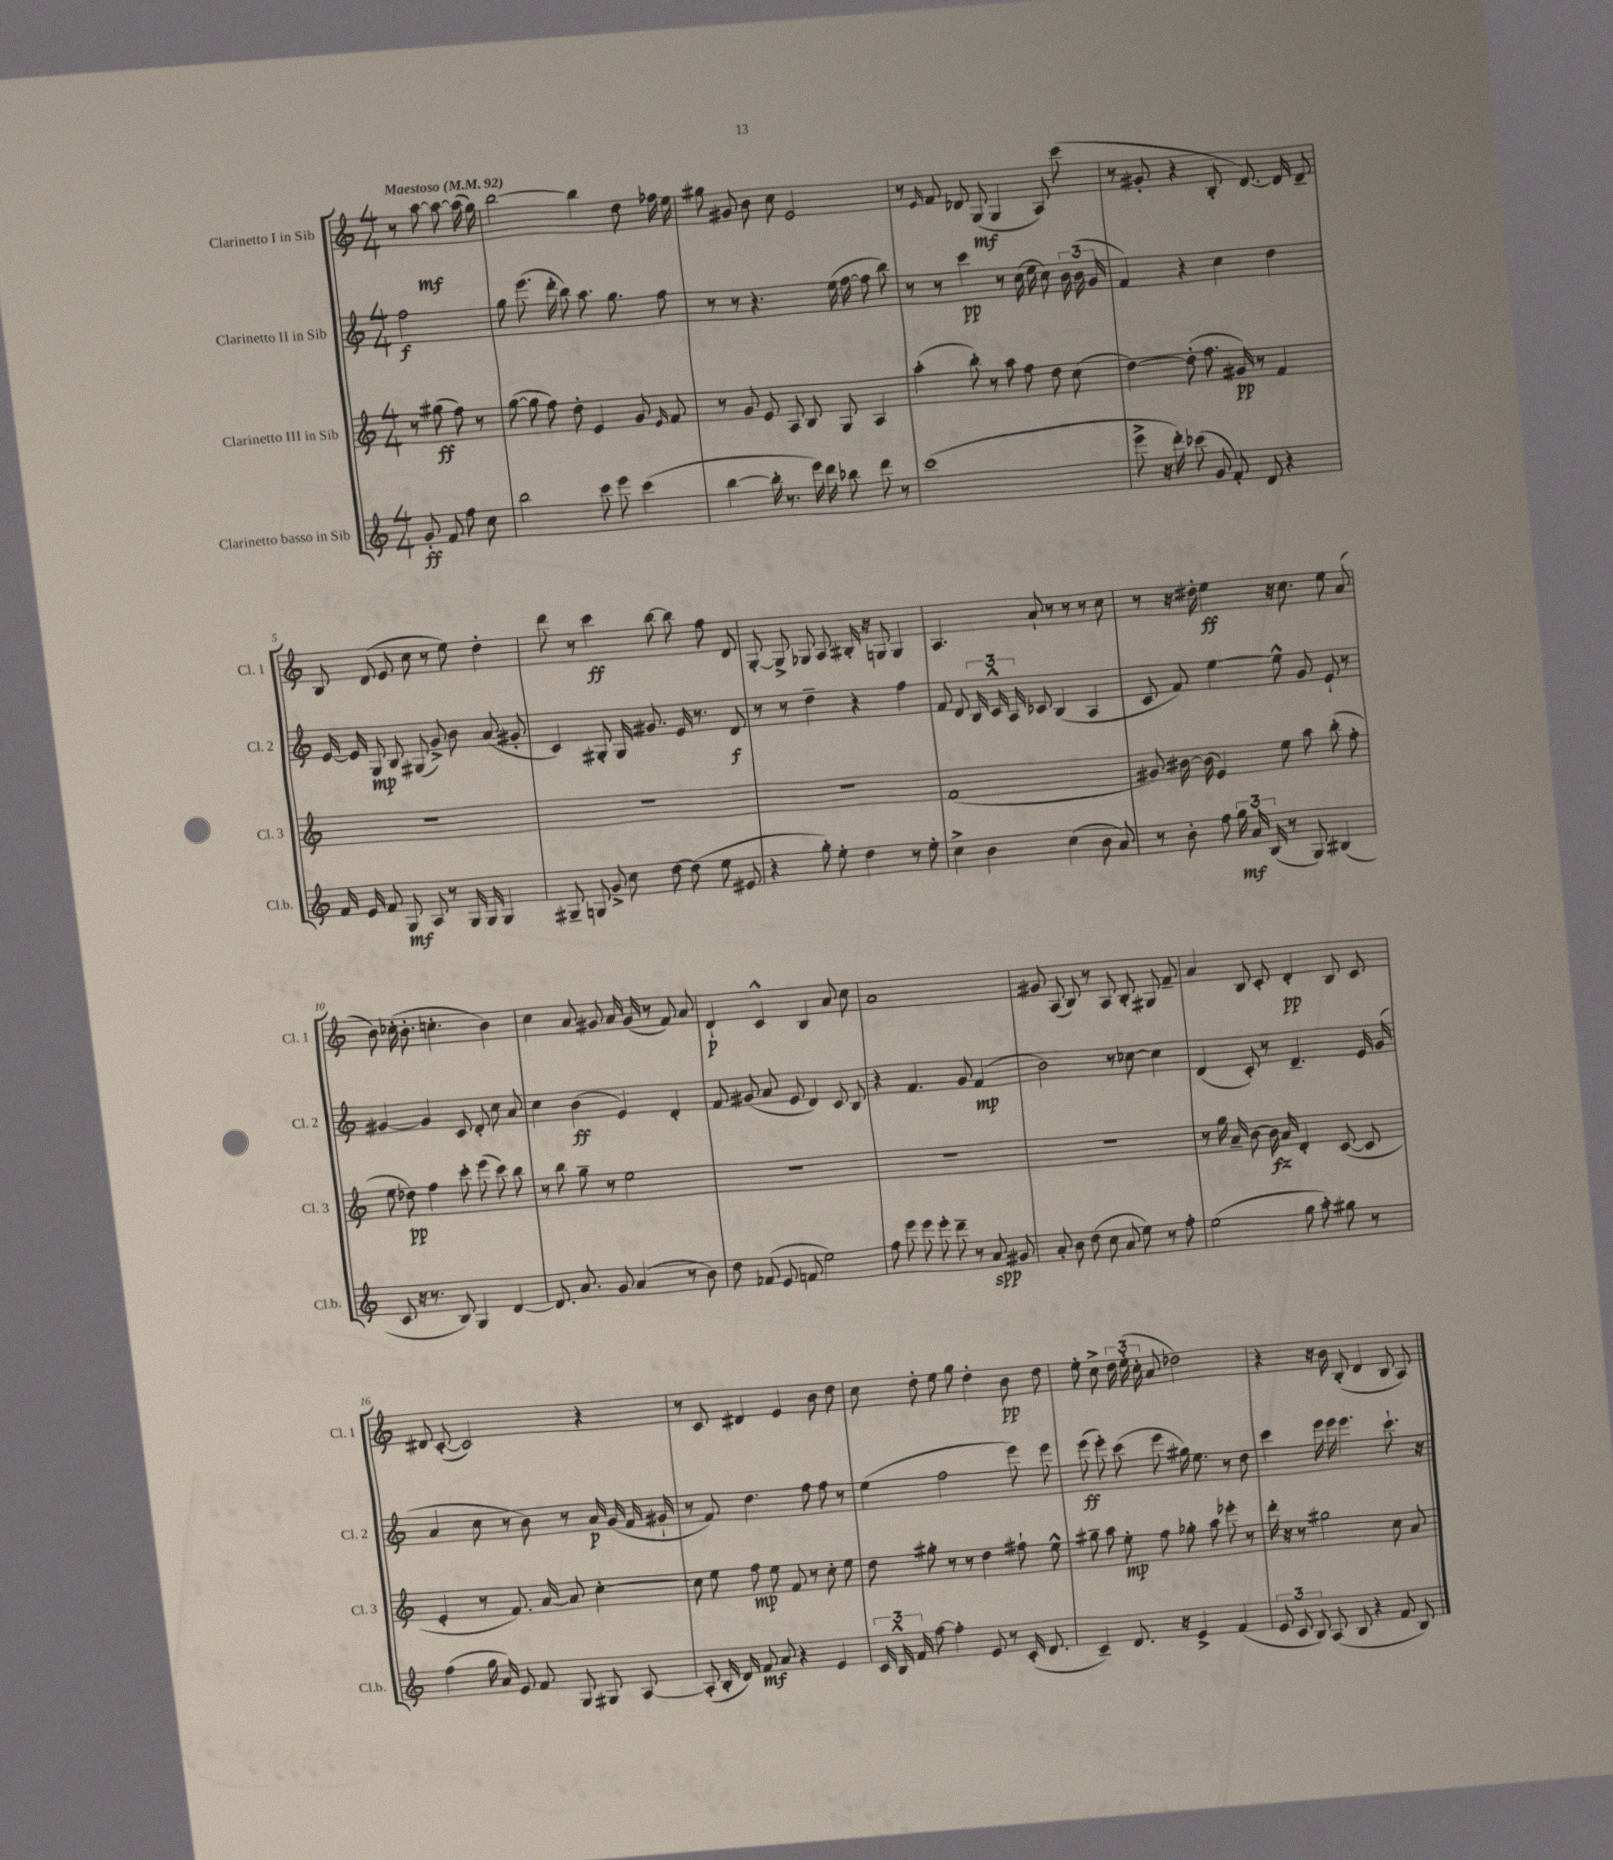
<<
\new StaffGroup <<
\new Staff = "s0" \with { instrumentName = "Clarinetto I in Sib" shortInstrumentName = "Cl. 1" } {
    \clef treble \key c \major \numericTimeSignature \time 4/4 \partial 2 \tempo "Maestoso" 4 = 92
    \autoBeamOff r8 a''8~\mf a''8~ a''16( g''16) |
    b''2~ b''4 d''8 fes''16 e''16 |
    gis''8 gis'8 b'8 c''8 e'2 |
    r8 \grace { e'16 } f'8 des'8 g8\mf( g4 a8) c'''8( |
    r8 gis'8-. r4 b8-. d'8.~) d'16 d'8-- |
    b8 d'8( e'8 c''8 r8 e''8) d''4-. |
    d'''8 r8 c'''4\ff b''8~ b''8 f''8 d'8 |
    g8~-. g8-> ges8 a8 bis16-. r16 g8 g4 |
    a4. a'8-! r8 r8 r8 c''8 |
    r8 r16 dis''16-. e''4\ff r16 c''8. e''8 a'8( |
    b'8) ces''16-.( b'8.-. c''4.-. b'4) |
    c''4 a'8 gis'8 a'16 gis'16( r8 f'8) a'8 |
    d'4-!\p c'4-^ b4 a'8 c''8 |
    a'1 |
    gis'8 a8( b8) r8 a8 b8-. gis8 f'8-- |
    a'4 b8 c'8-. d'4-.\pp b8 c'8 |
    dis'8 c'8~-.( c'2) r4 |
    r8 c'8 dis'4 e'4 b'8 d''8 |
    c''8 d''8-. e''8 g''8 d''4-. b'8\pp d''8 |
    e''8-. c''8-> \tuplet 3/2 { d''16 e''16-.( c''16-. } a'8 des''2) |
    r4 r16 b'16 b8-.( d'4 b8 a8) \bar "|." |
}
\new Staff = "s1" \with { instrumentName = "Clarinetto II in Sib" shortInstrumentName = "Cl. 2" } {
    \clef treble \key c \major \numericTimeSignature \time 4/4 \partial 2
    \autoBeamOff f''2\f |
    g''8 e'''8.( d'''16-. b''8) a''8. g''8. f''8 |
    r8 r8 r4. e''16( f''16~ f''8 b''8) |
    r8 r8 c'''4\pp r8 c''16( e''16 c''8) \tuplet 3/2 { b'16 b'16( g'16 } |
    f'4) r4 c''4 d''4 |
    e'16~ e'16 g8\mp b8 gis8( g'8->) b'8 a'8( gis'8-. |
    c'4) gis8-. gis16 gis'8. e'16 r8. d'8\f |
    r8 r8 d''4-- r4 f''4 |
    f'8 d'8 \tuplet 3/2 { b16 c'16-^ a16 } ces'8 b4( a4 |
    c'8 f'8) e''4~ e''8-^ g'8 e'8-! r8 |
    gis'4~ gis'4 c'8 d'8-. c''8 a'8 |
    c''4 b'4\ff( e'4) d'4-. |
    f'8 gis'8( a'8 e'8 d'4) c'8 b8 |
    r4 f'4. g'8 f'4\mp( |
    b'2) r8 ces''8~ ces''4 |
    d'4( c'8-.) r8 d'4.-- e'16 g'16( |
    a'4 c''8 r8 b'8) r8 a'16\p g'16( f'16 gis'16-! |
    r8 f'8) d''4. f''8 f''8 r8 |
    e''4( f''2 e'''8) e'''8 |
    e'''8\ff( e'''8-.) c'''8( e'''8 gis''16) e''8. r8 d''8 |
    c'''4 e'''16 e'''16 e'''4. c'''8.-! r16 \bar "|." |
}
\new Staff = "s2" \with { instrumentName = "Clarinetto III in Sib" shortInstrumentName = "Cl. 3" } {
    \clef treble \key c \major \numericTimeSignature \time 4/4 \partial 2
    \autoBeamOff r8 gis''8\ff( f''8) r8 |
    g''8~( g''8 f''8) d''8-. e'4 g'8 \grace { e'16 } f'8 |
    r8 g'8 e'8 a8 b8 g8 a4 |
    a''4-.( b''8-.) r8 a''8 f''8 d''8 c''8( |
    d''4~) d''8-.( f''8. gis'16\pp) r8 f'4 |
    R1 |
    R1 |
    R1 |
    f'1( |
    gis'8) bis'16~ bis'16( e'4) e''8 a''8 b''8-.( f''8-. |
    e''8 des''8\pp) f''4 c'''8-. e'''8( c'''8) b''8 |
    r8 b''8 g''8-- r8 e''2 |
    R1 |
    R1 |
    R1 |
    r8 g''16 a'16-- b'8~ b'16\fz a'16 d'4-. c'8~( c'8 |
    e'4-. r8 f'8.) a'16~ a'8 c''4~-. |
    c''8 e''8 f''8\mp e''8 f'8 r8 c''8-. e''8 |
    d''8 gis''8-. r8 r8 d''4 fis''8-! e''8-^ |
    gis''8-- a''8 e''8-.\mp f''8 ges''8-. a''8 ees'''8-. r8 |
    d'''16-. r16 r8 gis''2 c''8 a'8 \bar "|." |
}
\new Staff = "s3" \with { instrumentName = "Clarinetto basso in Sib" shortInstrumentName = "Cl.b." } {
    \clef treble \key c \major \numericTimeSignature \time 4/4 \partial 2
    \autoBeamOff g'8-.\ff f'8 f''8 c''8 |
    b''2 c'''8 e'''8 c'''4( |
    b''4~ b''16-. r8. e'''16) d'''16 bes''8 d'''8 r8 |
    c'''1( |
    e'''8-> r16 d'''16-.) ces'''8( g'8 f'8-.) d'8 r4 |
    f'16 e'16 f'8 g8\mf a8 r8 g16 g16 g4 |
    gis8-- g8 g'8-> c''8 d''8~ d''8( e''8 eis'8 |
    r4 g''8-.) e''8-. d''4 r8 e''8-. |
    c''4-> b'4 c''4( b'8 a'8) |
    r8 b'8-. f''8 \tuplet 3/2 { g''16\mf a'16 b16( } r8 g8) bis4( |
    c'8 r16 r8. b8) g4 d'4~ |
    d'8. a'8. g'8 a'4( r8 b'8) |
    d''8 fes'8( e'8 f'8 e''2) |
    f''8 e'''8 e'''8 e'''8-. d'''8-- r8 a'8\spp gis'8 |
    a'8-. b'8 d''8( c''8 a'8 e''8) r8 f''8-. |
    e''2( g''8 a''8-.) gis''8 r8 |
    f''4( g''16 a'16) e'8 f'8 g8 gis8 a8~ |
    a8-.( b16-. d'16) f'8\mf a'8 r4 e'4 |
    \tuplet 3/2 { c'16 b16-^ f'16 } f''8~ f''4-. e'8 r8 c'16-.( d'8. |
    c'4--) d'8. r16 e'4-> f'4( |
    \tuplet 3/2 { e'8 c'8 b8) } a8( b8 r4 f'8 b8) \bar "|." |
}
>>
>>
